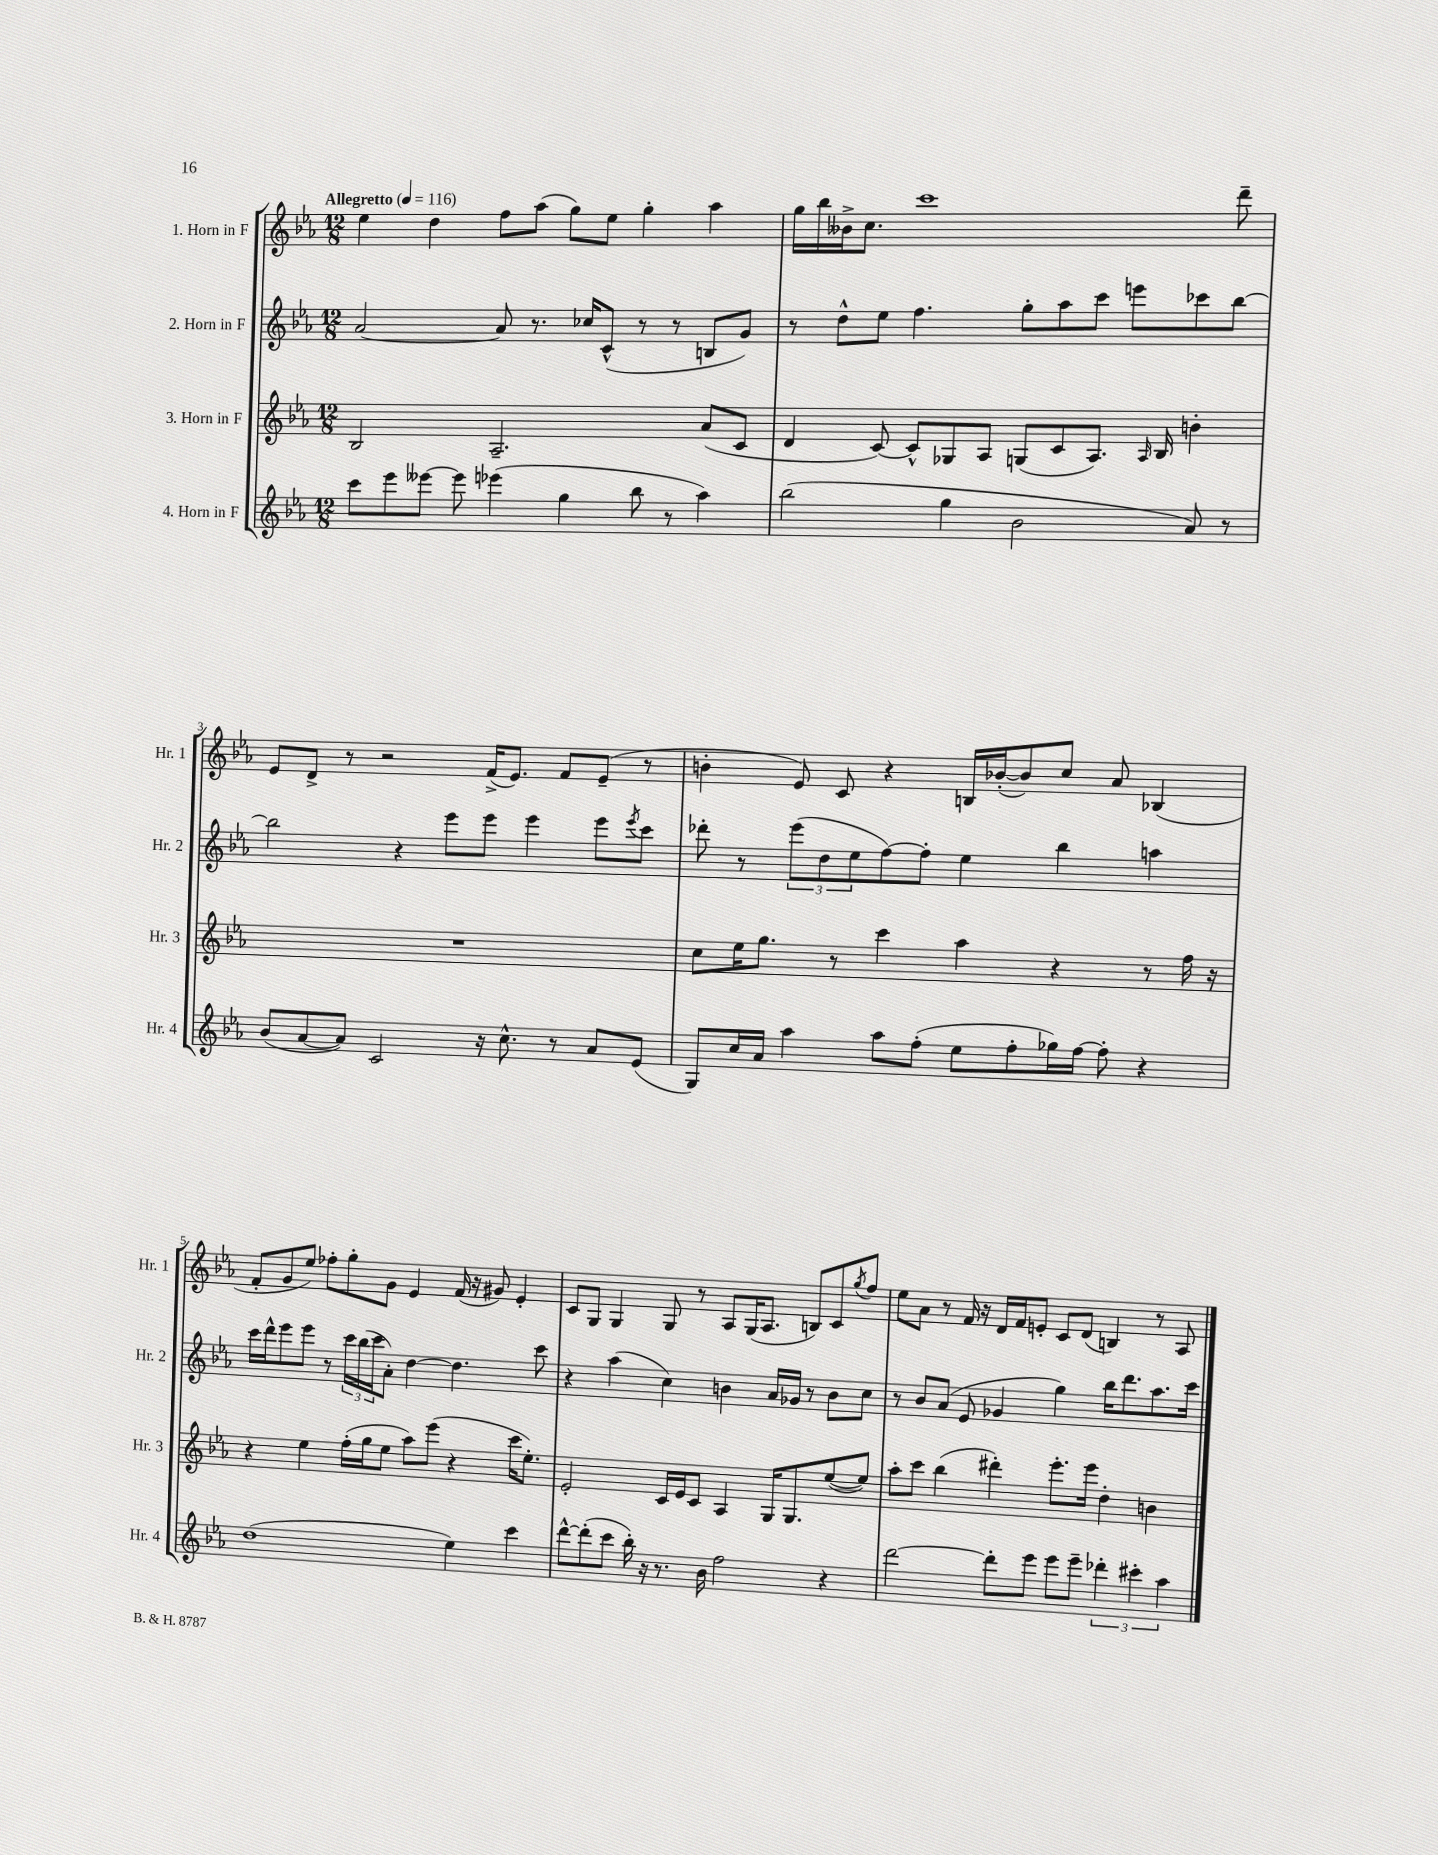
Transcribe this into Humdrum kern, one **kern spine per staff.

**kern	**kern	**kern	**kern
*staff4	*staff3	*staff2	*staff1
*clefG2	*clefG2	*clefG2	*clefG2
*k[b-e-a-]	*k[b-e-a-]	*k[b-e-a-]	*k[b-e-a-]
*M12/8	*M12/8	*M12/8	*M12/8
*MM116	*MM116	*MM116	*MM116
8ccc	2B-	[2a-	4ee-
8eee-	.	.	.
[8eee--	.	.	4dd
8eee--]	.	.	.
(4eee-	2.A-~	8a-]	8ff
.	.	8.r	(8aa-
4gg	.	.	8gg)
.	.	16cc-	.
.	.	(8c^^	8ee-
8bb-	.	8r	4gg'
8r	.	8r	.
4aa-)	(8a-	8B	4aa-
.	8c	8g)	.
=	=	=	=
(2bb-	4d	8r	16gg
.	.	.	16bb-
.	.	8dd^^	16b--^
.	.	.	8.cc
.	[8c)	8ee-	.
.	8c^^]	4.ff	1ccc
4gg	8G-	.	.
.	8A-	.	.
2b-	(8G	8gg'	.
.	8c	8aa-	.
.	8.A-)	8ccc	.
.	.	8eee	.
.	16qqA-	.	.
.	16B-	.	.
8a-)	4b'	8ccc-	.
8r	.	[8bb-	8ddd~
=	=	=	=
(8b-	1.r	2bb-]	8e-
[8a-	.	.	8d^
8a-])	.	.	8r
2c	.	.	2r
.	.	4r	.
.	.	8eee-	.
16r	.	8eee-	(16f^
8.cc^^	.	.	8.e-)
.	.	4eee-	.
8r	.	.	8f
8a-	.	8eee-	(8e-~
.	.	8qeee-	.
(8e-	.	8ccc	8r
=	=	=	=
8G)	8cc	8ddd-'	4b'
16cc	16ee-	8r	.
16a-	8.gg	.	.
4aa-	.	(12eee-	8e-)
.	.	12dd	.
.	8r	.	8c
.	.	12ee-	.
8aa-	4ccc	[8ff)	4r
(8ff'	.	8ff']	.
8ee-	4aa-	4ee-	16B
.	.	.	([16b-'
8ff'	.	.	8b-])
16gg-)	4r	4bb-	8cc
[16ff	.	.	.
8ff']	.	.	8a-
4r	8r	4aa	(4B-
.	16ff	.	.
.	16r	.	.
=	=	=	=
(1dd	4r	16ccc	8f'
.	.	16ddd^^	.
.	.	8eee-	8g
.	4ee-	8eee-	8ee-)
.	.	8r	8ff-'
.	(16ff'	24ccc	8gg'
.	.	(24bb-	.
.	16gg	.	.
.	.	24ccc	.
.	8ee-	8a-')	8g
.	8aa-)	[4dd	4e-
.	(8eee-	.	.
4ee-)	4r	4.dd]	(16f
.	.	.	16r
.	.	.	8g#)
4ccc	16ccc	.	4e-'
.	8.ee-')	.	.
.	.	8ccc	.
=	=	=	=
[8ddd^^	2e-'	4r	8c
(8ddd']	.	.	8G
8ccc	.	(4aa-	4G
16bb-')	.	.	.
16r	.	.	.
8.r	16c	4cc)	8G
.	16e-	.	.
.	8c	.	8r
16b-	.	.	.
2ff	4A-	4b	8A-
.	.	.	(16G
.	.	.	8.A-
.	16G	16a-	.
.	8.G	16g-	.
.	.	8r	8B)
4r	([8ee-	8b	8c
.	.	.	8qgg
.	8ee-])	8cc	8ff
=	=	=	=
[2ddd	8aa-'	8r	8ee-
.	8ccc	8b-	8a-
.	(4bb-	(8a-	8r
.	.	8e-	16f
.	.	.	16r
8ddd']	4ddd#')	4g-	16d
.	.	.	16f
8eee-	.	.	8e'
8eee-	8.eee-'	4gg)	8c
8eee-~	.	.	(8d
.	16eee-	.	.
6ddd-'	4dd'	16bb-	4B)
.	.	8.ddd	.
6ccc#'	.	.	.
.	4b	8.aa-	8r
6aa-	.	.	.
.	.	.	8A-
.	.	16ccc	.
==	==	==	==
*-	*-	*-	*-
